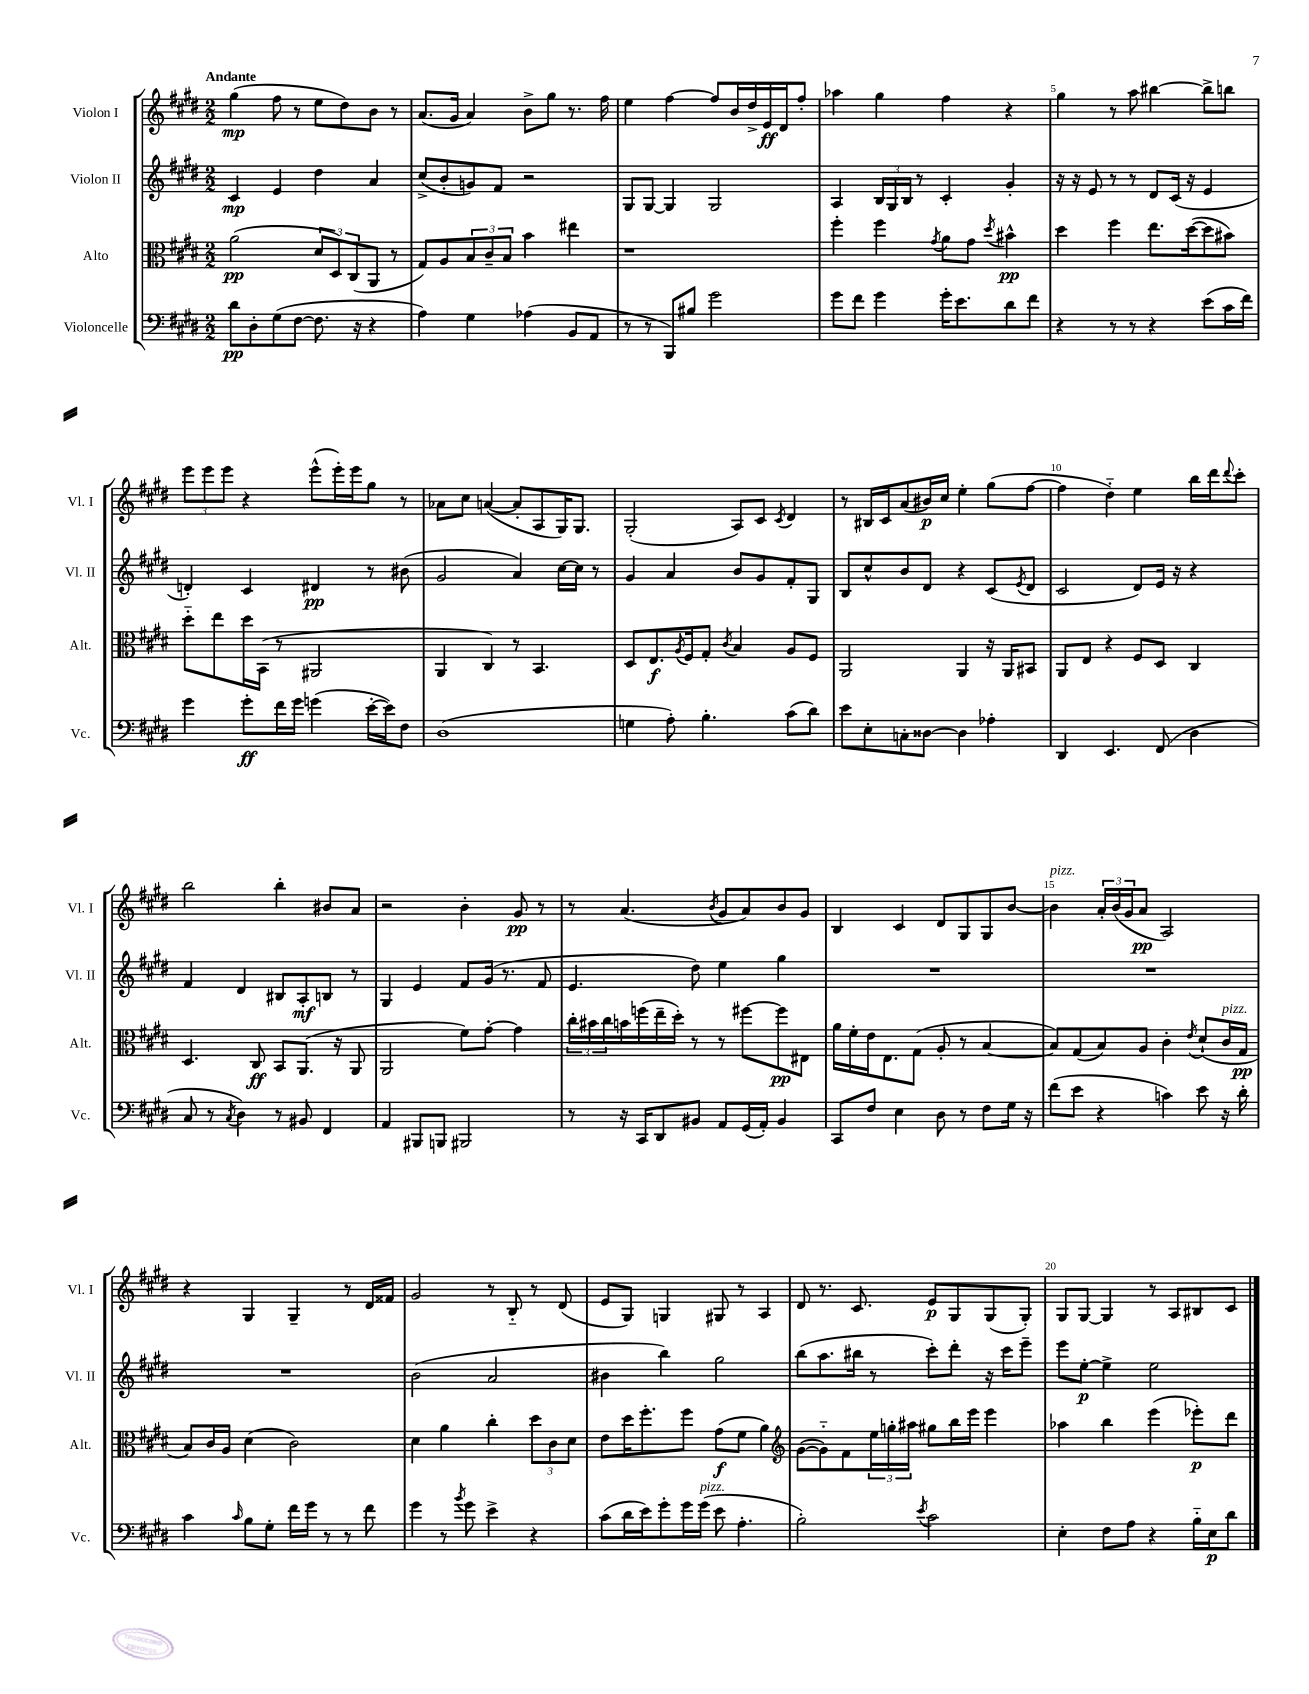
<<
\new StaffGroup <<
\new Staff = "s0" \with { instrumentName = "Violon I" shortInstrumentName = "Vl. I" } {
    \clef treble \key e \major \numericTimeSignature \time 2/2 \tempo "Andante"
    gis''4\mp( fis''8 r8 e''8 dis''8) b'8 r8 |
    a'8.( gis'16 a'4) b'8-> gis''8 r8. fis''16 |
    e''4 fis''4~ fis''8 b'16 dis''16-> e'16\ff dis'16 fis''8-. |
    aes''4 gis''4 fis''4 r4 |
    gis''4 r8 a''8 bis''4~ bis''8-> b''8 |
    \tuplet 3/2 { e'''8 e'''8 e'''8 } r4 e'''8-^( e'''16-.) e'''16 gis''8 r8 |
    aes'8 cis''8 a'4~( a'8-. a8 gis16) gis8. |
    gis2-.( a8) cis'8 \acciaccatura { cis'8 } dis'4 |
    r8 bis16 cis'16 a'8( bis'16\p) cis''16 e''4-. gis''8( fis''8~ |
    fis''4 dis''4-_) e''4 b''16 dis'''16 \appoggiatura { dis'''8 } cis'''8-. |
    b''2 b''4-. bis'8 a'8 |
    r2 b'4-. gis'8\pp r8 |
    r8 a'4.( \acciaccatura { b'8 } gis'8 a'8) b'8 gis'8 |
    b4 cis'4 dis'8 gis8 gis8 b'8~ |
    b'4^\markup { \italic "pizz." } \tuplet 3/2 { a'16-. b'16( gis'16 } a'8\pp a2) |
    r4 gis4 gis4-- r8 dis'16 fisis'16 |
    gis'2 r8 b8-_ r8 dis'8( |
    e'8 gis8) g4 gis8 r8 a4 |
    dis'8 r8. cis'8. e'8\p gis8 gis8( gis8-.) |
    gis8 gis8~ gis4 r8 a8 bis8 cis'8 \bar "|." |
}
\new Staff = "s1" \with { instrumentName = "Violon II" shortInstrumentName = "Vl. II" } {
    \clef treble \key e \major \numericTimeSignature \time 2/2
    cis'4\mp e'4 dis''4 a'4 |
    cis''8->( b'8-. g'8) fis'8 r2 |
    gis8 gis8~ gis4 gis2 |
    a4 \tuplet 3/2 { b16 gis16 b16 } r8 cis'4-. gis'4-. |
    r16 r16 e'8 r8 r8 dis'8 cis'16( r16 e'4 |
    d'4-.) cis'4 dis'4\pp r8 bis'8( |
    gis'2 a'4) cis''16~ cis''16 r8 |
    gis'4 a'4 b'8 gis'8 fis'8-. gis8 |
    b8 cis''8-^ b'8 dis'8 r4 cis'8( \acciaccatura { e'8 } dis'8 |
    cis'2 dis'8) e'16 r16 r4 |
    fis'4 dis'4 bis8 a8-.\mf b8 r8 |
    gis4 e'4 fis'8 gis'16( r8. fis'8 |
    e'4. dis''8) e''4 gis''4 |
    R1 |
    R1 |
    R1 |
    b'2( a'2 |
    bis'4 b''4) gis''2 |
    b''8( a''8. bis''16 r8 cis'''8-.) dis'''8-. r16 cis'''16 e'''8-- |
    e'''8 e''8~-.\p e''4-> e''2 \bar "|." |
}
\new Staff = "s2" \with { instrumentName = "Alto" shortInstrumentName = "Alt." } {
    \clef alto \key e \major \numericTimeSignature \time 2/2
    a'2\pp( \tuplet 3/2 { dis'8 dis8) cis8( } a,8 r8 |
    gis8) a8 \tuplet 3/2 { b8 cis'8-- b8 } b'4 eis''4 |
    r1 |
    fis''4-. fis''4 \acciaccatura { gis'8 } a'8 gis'8 \acciaccatura { dis''8 } bis'4-^\pp |
    dis''4 fis''4 e''8. dis''16~( dis''8 bis'8) |
    dis''8-_ e''8 dis''16 b,16( r8 ais,2 |
    a,4 cis4) r8 b,4. |
    dis8 e8.\f \acciaccatura { a8 } fis16 gis8-. \acciaccatura { cis'8 } b4 a8 fis8 |
    a,2 a,4 r16 a,16 bis,8 |
    a,8 e8 r4 fis8 dis8 cis4 |
    dis4. cis8\ff b,8 a,8.( r16 a,8 |
    a,2 fis'8) gis'8~-. gis'4 |
    \tuplet 3/2 { cis''16-. bis'16 cis''16 } b'16 f''16( e''16-- dis''16-.) r8 r8 fis''8~ fis''8\pp eis8 |
    a'16 fis'16-. e'16 e8. gis8( a8-. r8 b4~ |
    b8) gis8( b8) a8 cis'4-. \acciaccatura { e'8 } dis'8-!( cis'16^\markup { \italic "pizz." } gis16\pp |
    b8) cis'16 a16 dis'4( cis'2) |
    dis'4 a'4 cis''4-. \tuplet 3/2 { dis''8 cis'8 dis'8 } |
    e'8 dis''16 fis''8.-. fis''8 gis'8\f( fis'8 a'4) |
    \clef treble gis'8~( gis'8-_) fis'8 \tuplet 3/2 { e''16 g''16-. ais''16 } gis''8 b''16 e'''16 e'''4 |
    aes''4 b''4 e'''4( ees'''8-.\p) dis'''8 \bar "|." |
}
\new Staff = "s3" \with { instrumentName = "Violoncelle" shortInstrumentName = "Vc." } {
    \clef bass \key e \major \numericTimeSignature \time 2/2
    dis'8\pp dis8-. gis8( fis8~ fis8. r16 r4 |
    a4) gis4 aes4( b,8 a,8 |
    r8 r8 b,,8) bis8 gis'2 |
    gis'8 fis'8 gis'4 gis'16-. e'8. dis'8 fis'8 |
    r4 r8 r8 r4 e'8( cis'16 fis'16) |
    gis'4 gis'8-.\ff fis'16 gis'16 g'4( e'16~-. e'16) fis8 |
    dis1( |
    g4 a8-.) b4.-. cis'8( dis'8) |
    e'8 e8-. c8-. disis8~ disis4 aes4-. |
    dis,4 e,4. fis,8( dis4 |
    cis8 r8 \acciaccatura { cis8 } dis4) r8 bis,8 fis,4 |
    a,4 bis,,8 b,,8 bis,,2 |
    r8 r16 cis,16 dis,8 bis,8 a,8 gis,16( a,16-.) bis,4 |
    cis,8 fis8 e4 dis8 r8 fis8 gis16 r16 |
    fis'8( e'8 r4 c'4) e'8 r16 dis'16-. |
    cis'4 \grace { cis'16 } b8 gis8-. fis'16 gis'16 r8 r8 fis'8 |
    gis'4 r8 \acciaccatura { b'8 } gis'8 e'4-> r4 |
    cis'8( dis'16 e'16) gis'8-. gis'16 gis'16^\markup { \italic "pizz." }( e'8 a4.-. |
    b2-.) \acciaccatura { e'8 } cis'2 |
    e4-. fis8 a8 r4 b16-_ e16\p dis'8 \bar "|." |
}
>>
>>
\layout { \context { \Score \override BarNumber.break-visibility = ##(#f #t #t) barNumberVisibility = #(every-nth-bar-number-visible 5) } }
